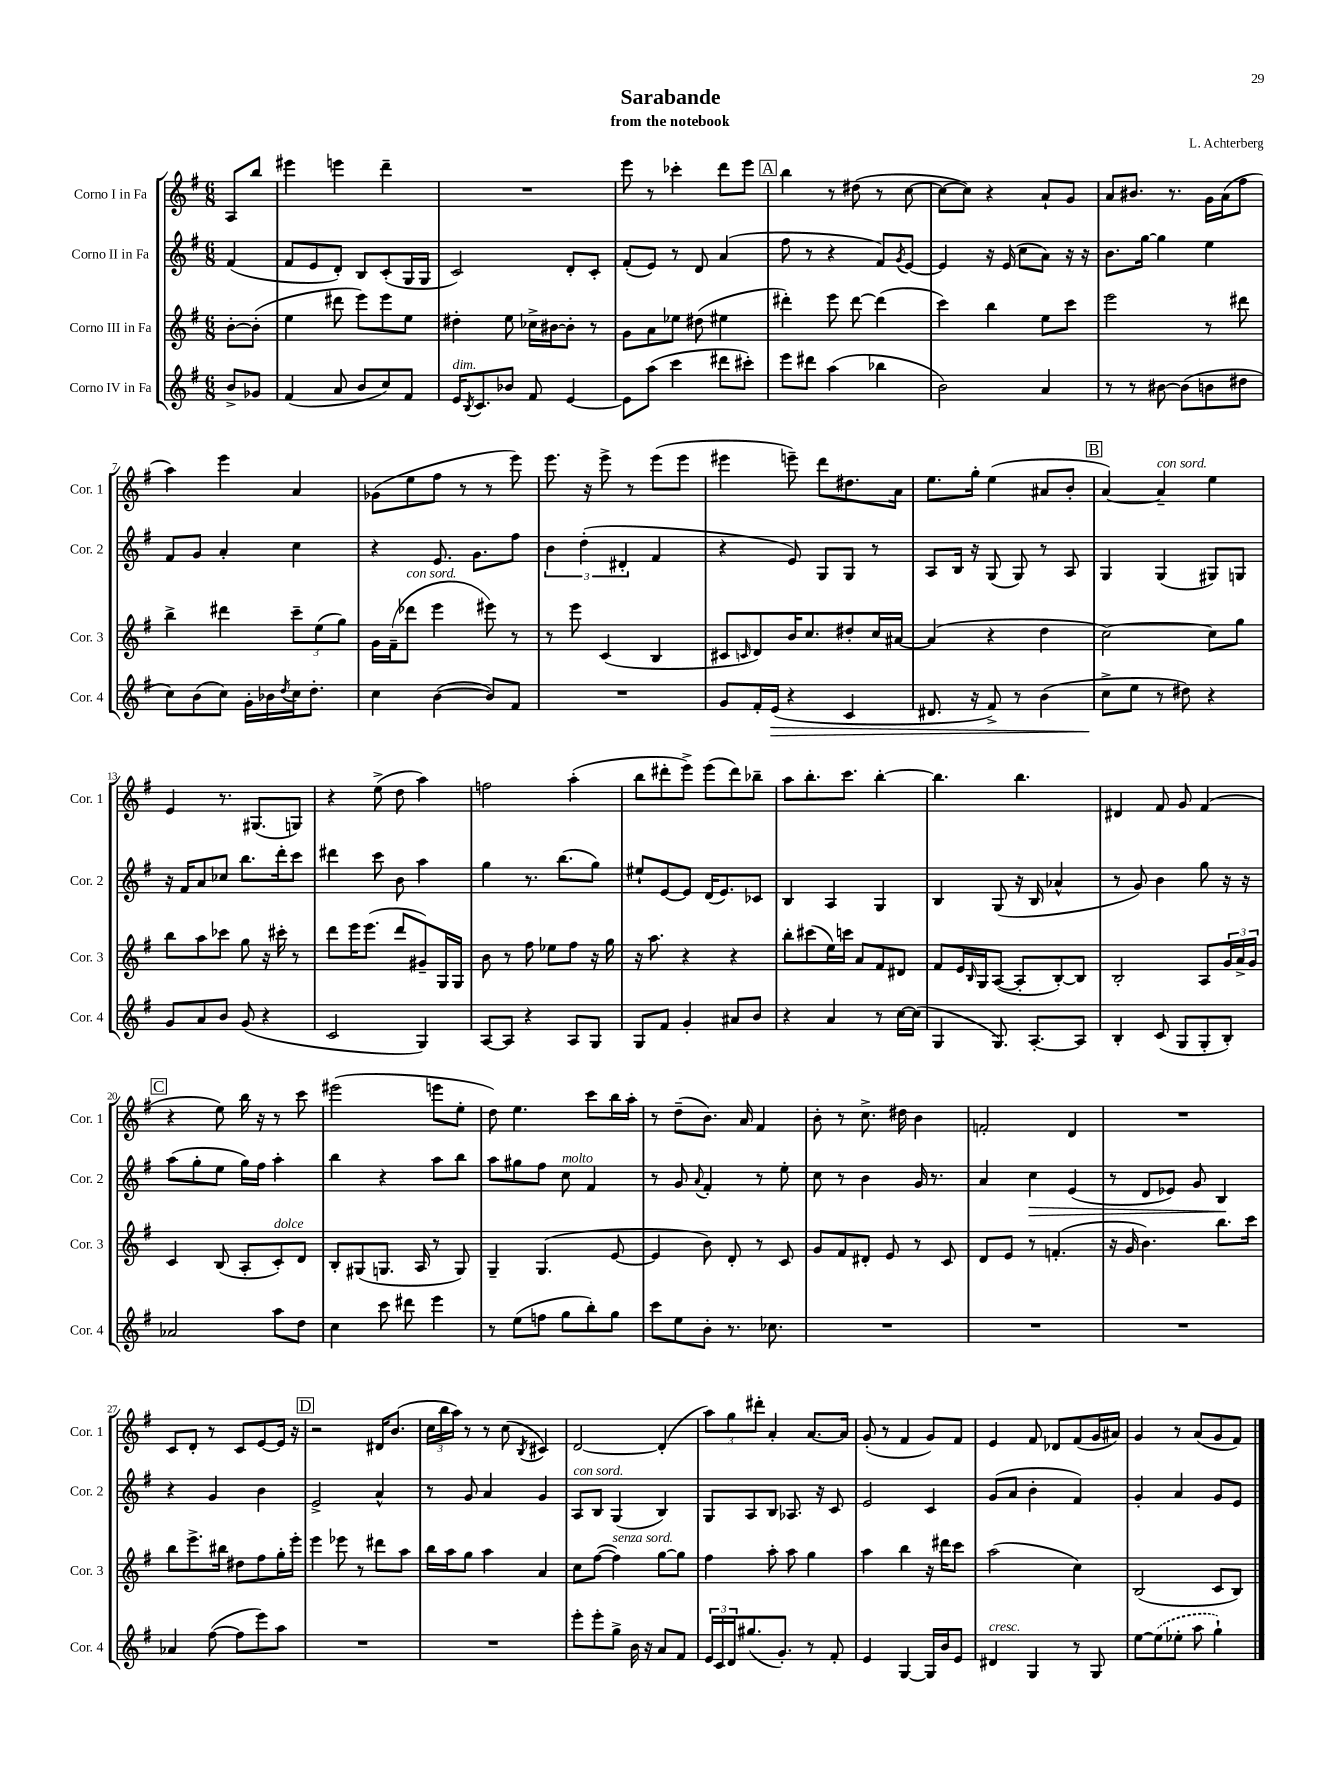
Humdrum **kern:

**kern	**kern	**kern	**kern
*staff4	*staff3	*staff2	*staff1
*clefG2	*clefG2	*clefG2	*clefG2
*k[f#]	*k[f#]	*k[f#]	*k[f#]
*M6/8	*M6/8	*M6/8	*M6/8
8b^/L	[8b'\L	(4f#/	8A/L
8g-/J	(8b'\]J	.	8bb/J
=	=	=	=
(4f#/	4ee\	8f#/L	4eee#\
.	.	8e/	.
8a/	8ddd#\	8d'/J)	4eee\
8b/L	8eee\L)	8B/L	.
8cc/)	8eee\	(8c'/	4ddd~\
8f#/J	8ee\J	16G/L	.
.	.	16G/JJ	.
=	=	=	=
16e/LK	4dd#'\	2c/)	2.r
8qB/	.	.	.
8.c/	.	.	.
8b-/J	8ee\	.	.
8f#/	16cc-^\LL	.	.
.	[16b#\J	.	.
[4e/	8b#'\]J	8d'/L	.
.	8r	8c'/J	.
=	=	=	=
8e\]L	8g\L	(8f#'/L	8eee\
(8aa\J	8a\	8e/J)	8r
4ccc\	8ee-\J	8r	4ccc-'\
.	(8dd#\	8d/	.
8ddd#\L	4ee#\	(4a/	8ddd\L
8ccc#'\J)	.	.	8eee\J
=	=	=	=
8eee\L	4ddd#'\)	8ff#\	4bb\
8ddd#\J	.	8r	.
(4aa\	8eee\	4r	8r
.	[8ddd#\	.	(8dd#\
4bb-\	(4ddd#\]	8f#/L)	8r
.	.	8qg/	.
.	.	[8e/J	[8cc\
=	=	=	=
2b\)	4ccc\)	4e/]	8cc\_L
.	.	.	8cc\]J)
.	4bb\	16r	4r
.	.	(16e/	.
.	.	8cc\L	.
4a/	8ee\L	8a\J)	8a`/L
.	8ccc\J	16r	8g/J
.	.	16r	.
=	=	=	=
8r	2eee\	8.b\L	8a/L
8r	.	.	8.b#/J
.	.	[16gg\Jk	.
[8b#\	.	4gg\]	.
.	.	.	8.r
(8b#\]L	.	.	.
8b\	8r	4ee\	16g\LL
.	.	.	(16a\J
8dd#\J	8ddd#\	.	8ff#\J
=	=	=	=
8cc\L)	4bb^\	8f#/L	4aa\)
(8b\	.	8g/J	.
8cc\J)	4ddd#\	4a'/	4eee\
16g'\LL	.	.	.
16b-\	.	.	.
8qdd/	.	.	.
16cc\J	12ccc~\L	4cc\	4a/
8.dd'\J	.	.	.
.	(12ee\	.	.
.	12gg\J)	.	.
=	=	=	=
4cc\	16g\LL	4r	(8g-\L
.	(16f#~\J	.	.
.	8ddd-\J	.	8ee\
([4b\	4eee\	8.e/	8ff#\J
.	.	.	8r
.	.	8.g\L	.
8b/]L)	8eee#\)	.	8r
8f#/J	8r	8ff#\J	8eee\)
=	=	=	=
2.r	8r	6b\	8.eee\
.	8eee\	.	.
.	.	(6dd'\	.
.	.	.	16r
.	(4c/	.	8eee^\
.	.	6d#'/	.
.	.	.	8r
.	4B/	4f#/	(8eee\L
.	.	.	8eee\J
=	=	=	=
8g/L	8c#/L	4r	4eee#\
.	16qqc/	.	.
16f#'/L	8d/)	.	.
(16e/JJ	.	.	.
4r	16b/K	8e/)	8eee~\)
.	8.cc/	.	.
.	.	8G/L	8ddd\L
4c/	8dd#'/	8G/J	8.dd#\
.	16cc/L	8r	.
.	[16a#/JJ	.	16a\Jk
=	=	=	=
8.d#/	(4a#/]	8A/L	8.ee\L
.	.	16B/Jk	.
16r	.	16r	16gg'\Jk
8f#^/)	4r	(8G/	(4ee\
8r	.	8G/)	.
(4b\	4dd\	8r	8a#/L
.	.	8A/	8b'/J
=	=	=	=
8cc^\L	[2cc\)	4G/	[4a/)
8ee\J	.	.	.
8r	.	(4G/	4a~/]
8dd#\)	.	.	.
4r	8cc\]L	8G#/L)	4ee\
.	8gg\J	8G/J	.
=	=	=	=
8g/L	8bb\L	16r	4e/
.	.	16f#/LK	.
8a/	8aa\	8a/	.
8b/J	8ccc-\J	8cc-/J	8.r
(8g/	8gg\	8.bb\L	.
.	.	.	(8.G#/L
4r	16r	.	.
.	16ccc#'\	16ddd'\k	.
.	8r	8ccc\J	8G/J)
=	=	=	=
2c/	8ddd\L	4ddd#\	4r
.	16eee\K	.	.
.	(8.eee\J	.	.
.	.	8ccc\	(8ee^\
.	8ddd/L	8b\	8dd\
4G/)	8g#~/)	4aa\	4aa\)
.	16G/L	.	.
.	16G/JJ	.	.
=	=	=	=
[8A/L	8b\	4gg\	2ff\
8A/]J	8r	.	.
4r	8ff#\	8.r	.
.	8ee-\L	.	.
.	.	(8.bb\L	.
8A/L	8ff#\J	.	(4aa'\
8G/J	16r	8gg\J)	.
.	16gg\	.	.
=	=	=	=
8G/L	16r	8ee#`/L	8bb\L
.	8.aa\	.	.
8f#/J	.	[8e/	8ddd#'\
4g'/	4r	8e/]J	8eee^\J)
.	.	(16d/LK	(8eee\L
.	.	8.e/)	.
8a#/L	4r	.	8ddd#\)
8b/J	.	8c-/J	8bb-~\J
=	=	=	=
4r	8bb'\L	4B/	8aa\L
.	(8ccc#\	.	8.bb'\
4a/	16ee\L)	4A/	.
.	16ccc\JJ	.	8.ccc\J
.	8a/L	.	.
8r	8f#/	4G/	[4bb'\
[16cc\LL	8d#/J	.	.
(16cc\]JJ	.	.	.
=	=	=	=
4G/	8f#/L	4B/	4.bb\]
.	16e/L	.	.
.	16qqB/	.	.
.	16G/J	.	.
8.G/)	([8A/J	(8G/	.
.	8A'/]L	16r	4.bb\
[8.A'/L	.	16B/	.
.	[8B'/)	4a-^^/	.
8A/]J	8B/]J	.	.
=	=	=	=
4B'/	2B'/	8r	4d#/
.	.	8g/)	.
(8c/	.	4b\	8f#/
8G/L	.	.	8g/
8G'/	8A/L	8gg\	(4f#/
8B'/J)	24g/L	16r	.
.	24a^/	.	.
.	.	16r	.
.	24g/JJ	.	.
=	=	=	=
2a-/	4c/	(8aa\L	4r
.	.	8gg'\	.
.	(8B/	8ee\J	8ee\)
.	8A'/L	16gg\LL)	16bb\
.	.	16ff#\JJ	16r
8aa\L	8c'/)	4aa'\	8r
8dd\J	8d/J	.	8ccc\
=	=	=	=
4cc\	8B'/L	4bb\	(2eee#\
.	(8G#/	.	.
8ccc\	8.G/J	4r	.
8ddd#\	.	.	.
.	16A/	.	.
4eee\	8r	8aa\L	8eee\L
.	8G/)	8bb\J	8ee'\J
=	=	=	=
8r	4G~/	8aa\L	8dd\)
(8ee\L	.	8gg#\	4.ee\
8ff\J	(4.G/	8ff#\J	.
8gg\L	.	8cc\	.
8bb'\)	.	4f#/	8ccc\L
8gg\J	[8e/	.	16bb\L
.	.	.	16aa'\JJ
=	=	=	=
8ccc\L	4e/]	8r	8r
8ee\	.	8g/	(8dd~\L
.	.	8qqa/	.
8b'\J	8b\)	4f#'/	8.b\J)
8.r	8d'/	.	.
.	.	.	16a/
.	8r	8r	4f#/
8.cc-\	.	.	.
.	8c/	8ee'\	.
=	=	=	=
2.r	8g/L	8cc\	8b'\
.	8f#/	8r	8r
.	8d#'/J	4b\	8.cc^\
.	8e/	.	.
.	.	.	16dd#\
.	8r	16g/	4b\
.	.	8.r	.
.	8c/	.	.
=	=	=	=
2.r	8d/L	4a/	2f'/
.	8e/J	.	.
.	8r	4cc\	.
.	(4.f'/	.	.
.	.	(4e/	4d/
=	=	=	=
2.r	16r	8r	2.r
.	16g/	.	.
.	4.b\)	8d/L	.
.	.	8e-/J)	.
.	.	8g/	.
.	8.bb\L	4B/	.
.	16ccc\Jk	.	.
=	=	=	=
4a-/	8bb\L	4r	8c/L
.	8.eee^\	.	8d'/J
([8ff#\	.	4g/	8r
.	16bb#\Jk	.	.
8ff#\]L	8dd#\L	.	8c/L
8eee\)	8ff#\	4b\	[8e/
8aa\J	16gg'\L	.	16e/]Jk
.	16eee'\JJ	.	16r
=	=	=	=
2.r	4eee\	2e^/	2r
.	8eee-\	.	.
.	8r	.	.
.	8ddd#\L	4a^^/	16d#/LK
.	.	.	(8.b/J
.	8aa\J	.	.
=	=	=	=
2.r	16bb\LL	8r	24cc\LL
.	.	.	24bb\
.	16aa\J	.	.
.	.	.	24aa\JJ)
.	8gg\J	8g/	8r
.	4aa\	4a/	8r
.	.	.	(8cc\
.	.	.	8qB/
.	4a/	4g/	4c#/)
=	=	=	=
8eee'\L	8cc\L	8A/L	[2d/
8eee'\	([8ff#\J	8B/J	.
8gg^\J	4ff#\])	(4G/	.
16b\	.	.	.
16r	.	.	.
8a/L	[8gg\L	4B/)	(4d'/]
8f#/J	8gg\]J	.	.
=	=	=	=
24e/LL	4ff#\	8G/L	12aa\L)
24c/	.	.	.
24d/J	.	.	12gg\
(8.gg#/	.	8A/	.
.	.	.	12ddd#'\J
.	8aa'\	8B/J	4a'/
8.g'/J)	.	.	.
.	8aa\	8.A-/	.
8r	4gg\	.	[8.a/L
.	.	16r	.
8f#'/	.	8c/	.
.	.	.	16a/]Jk
=	=	=	=
4e/	4aa\	2e/	(8g'/
.	.	.	8r
[4G/	4bb\	.	4f#/
16G/]LL	16r	4c/	8g/L)
16b/J	16ddd#\LK	.	.
8e/J	8ccc\J	.	8f#/J
=	=	=	=
4d#/	(2aa\	(8g/L	4e/
.	.	8a/J	.
4G/	.	4b'\	8f#/
.	.	.	8d-/L
8r	4cc\)	4f#/)	(8f#/
8G/	.	.	16g/L
.	.	.	16a#/JJ)
=	=	=	=
[8ee\L	(2B/	4g'/	4g/
(8ee\]	.	.	.
8ee-'\J	.	4a/	8r
8aa\	.	.	(8a/L
4gg`\)	8c/L	8g/L	8g/
.	8B/J)	8e/J	8f#/J)
==	==	==	==
*-	*-	*-	*-
